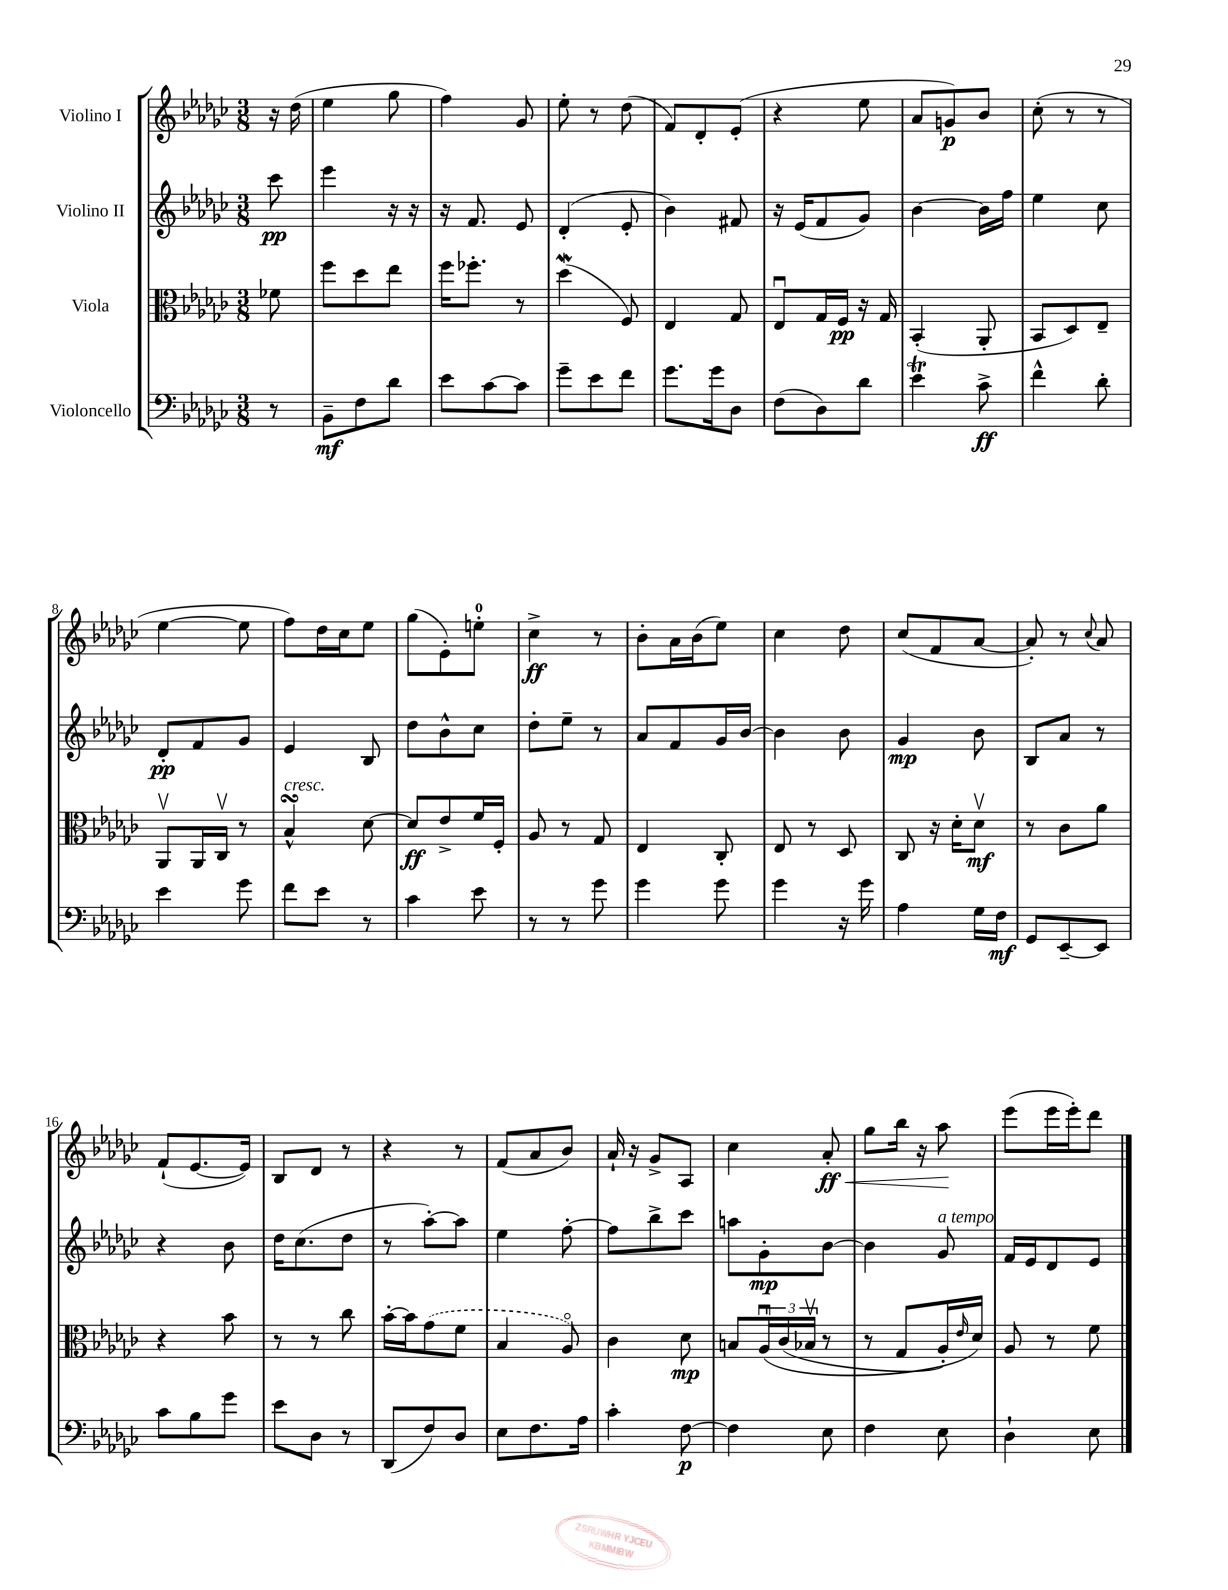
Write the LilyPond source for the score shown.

<<
\new StaffGroup <<
\new Staff = "s0" \with { instrumentName = "Violino I" } {
    \clef treble \key ges \major \numericTimeSignature \time 3/8 \partial 8
    r16 des''16( |
    ees''4 ges''8 |
    f''4) ges'8 |
    ees''8-. r8 des''8( |
    f'8) des'8-. ees'8-.( |
    r4 ees''8 |
    aes'8 g'8\p) bes'8 |
    ces''8-.( r8 r8 |
    ees''4~ ees''8 |
    f''8) des''16 ces''16 ees''8 |
    ges''8( ees'8-.) e''8-0-. |
    ces''4->\ff r8 |
    bes'8-. aes'16 bes'16( ees''8) |
    ces''4 des''8 |
    ces''8( f'8 aes'8~ |
    aes'8-.) r8 \appoggiatura { ces''8 } aes'8 |
    f'8-!( ees'8.~ ees'16) |
    bes8 des'8 r8 |
    r4 r8 |
    f'8( aes'8 bes'8) |
    aes'16-! r16 ges'8-> aes8 |
    ces''4 aes'8-.\ff\< |
    ges''8 bes''16 r16 aes''8\! |
    ees'''8( ees'''16 ees'''16-.) des'''8 \bar "|." |
}
\new Staff = "s1" \with { instrumentName = "Violino II" } {
    \clef treble \key ges \major \numericTimeSignature \time 3/8 \partial 8
    ces'''8\pp |
    ees'''4 r16 r16 |
    r16 f'8. ees'8 |
    des'4-.( ees'8-. |
    bes'4) fis'8 |
    r16 ees'16( f'8 ges'8) |
    bes'4~ bes'16 f''16 |
    ees''4 ces''8 |
    des'8-.\pp f'8 ges'8 |
    ees'4 bes8 |
    des''8 bes'8-^ ces''8 |
    des''8-. ees''8-- r8 |
    aes'8 f'8 ges'16 bes'16~ |
    bes'4 bes'8 |
    ges'4\mp bes'8 |
    bes8 aes'8 r8 |
    r4 bes'8 |
    des''16 ces''8.( des''8 |
    r8 aes''8~-.) aes''8 |
    ees''4 f''8~-. |
    f''8 bes''8-> ces'''8 |
    a''8 ges'8-.\mp bes'8~ |
    bes'4 ges'8^\markup { \italic "a tempo" } |
    f'16 ees'16 des'8 ees'8 \bar "|." |
}
\new Staff = "s2" \with { instrumentName = "Viola" } {
    \clef alto \key ges \major \numericTimeSignature \time 3/8 \partial 8
    fes'8 |
    f''8 des''8 ees''8 |
    f''16 fes''8.-. r8 |
    des''4\mordent( f8) |
    ees4 ges8 |
    ees8\downbow ges16 f16\pp r16 ges16 |
    bes,4-.( aes,8-. |
    bes,8 des8) ees8-- |
    aes,8\upbow aes,16 ces16\upbow r8 |
    bes4-^\turn^\markup { \italic "cresc." } des'8~ |
    des'8\ff ees'8-> f'16 f16-. |
    aes8 r8 ges8 |
    ees4 ces8-. |
    ees8 r8 des8 |
    ces8 r16 des'16-. des'8\upbow\mf |
    r8 ces'8 aes'8 |
    r4 bes'8 |
    r8 r8 ces''8 |
    bes'16~-. bes'16 \once \slurDashed ges'8( f'8 |
    bes4 aes8\flageolet) |
    ces'4 des'8\mp |
    b8 \tuplet 3/2 { aes16\downbow\( ces'16( bes16\upbow } r8 |
    r8 ges8 aes16-.) \grace { ees'16 } des'16\) |
    aes8 r8 f'8 \bar "|." |
}
\new Staff = "s3" \with { instrumentName = "Violoncello" } {
    \clef bass \key ges \major \numericTimeSignature \time 3/8 \partial 8
    r8 |
    bes,8--\mf f8 des'8 |
    ees'8 ces'8~ ces'8 |
    ges'8-- ees'8 f'8 |
    ges'8. ges'16 des8 |
    f8( des8) des'8 |
    ees'4\trill ces'8->\ff |
    f'4-^ des'8-. |
    ees'4 ges'8 |
    f'8 ees'8 r8 |
    ces'4 ees'8 |
    r8 r8 ges'8 |
    ges'4 ges'8 |
    ges'4 r16 ges'16 |
    aes4 ges16 f16\mf |
    ges,8 ees,8~-- ees,8 |
    ces'8 bes8 ges'8 |
    ees'8 des8 r8 |
    des,8( f8) des8 |
    ees8 f8. aes16 |
    ces'4-. f8~\p |
    f4 ees8 |
    f4 ees8 |
    des4-! ees8 \bar "|." |
}
>>
>>
